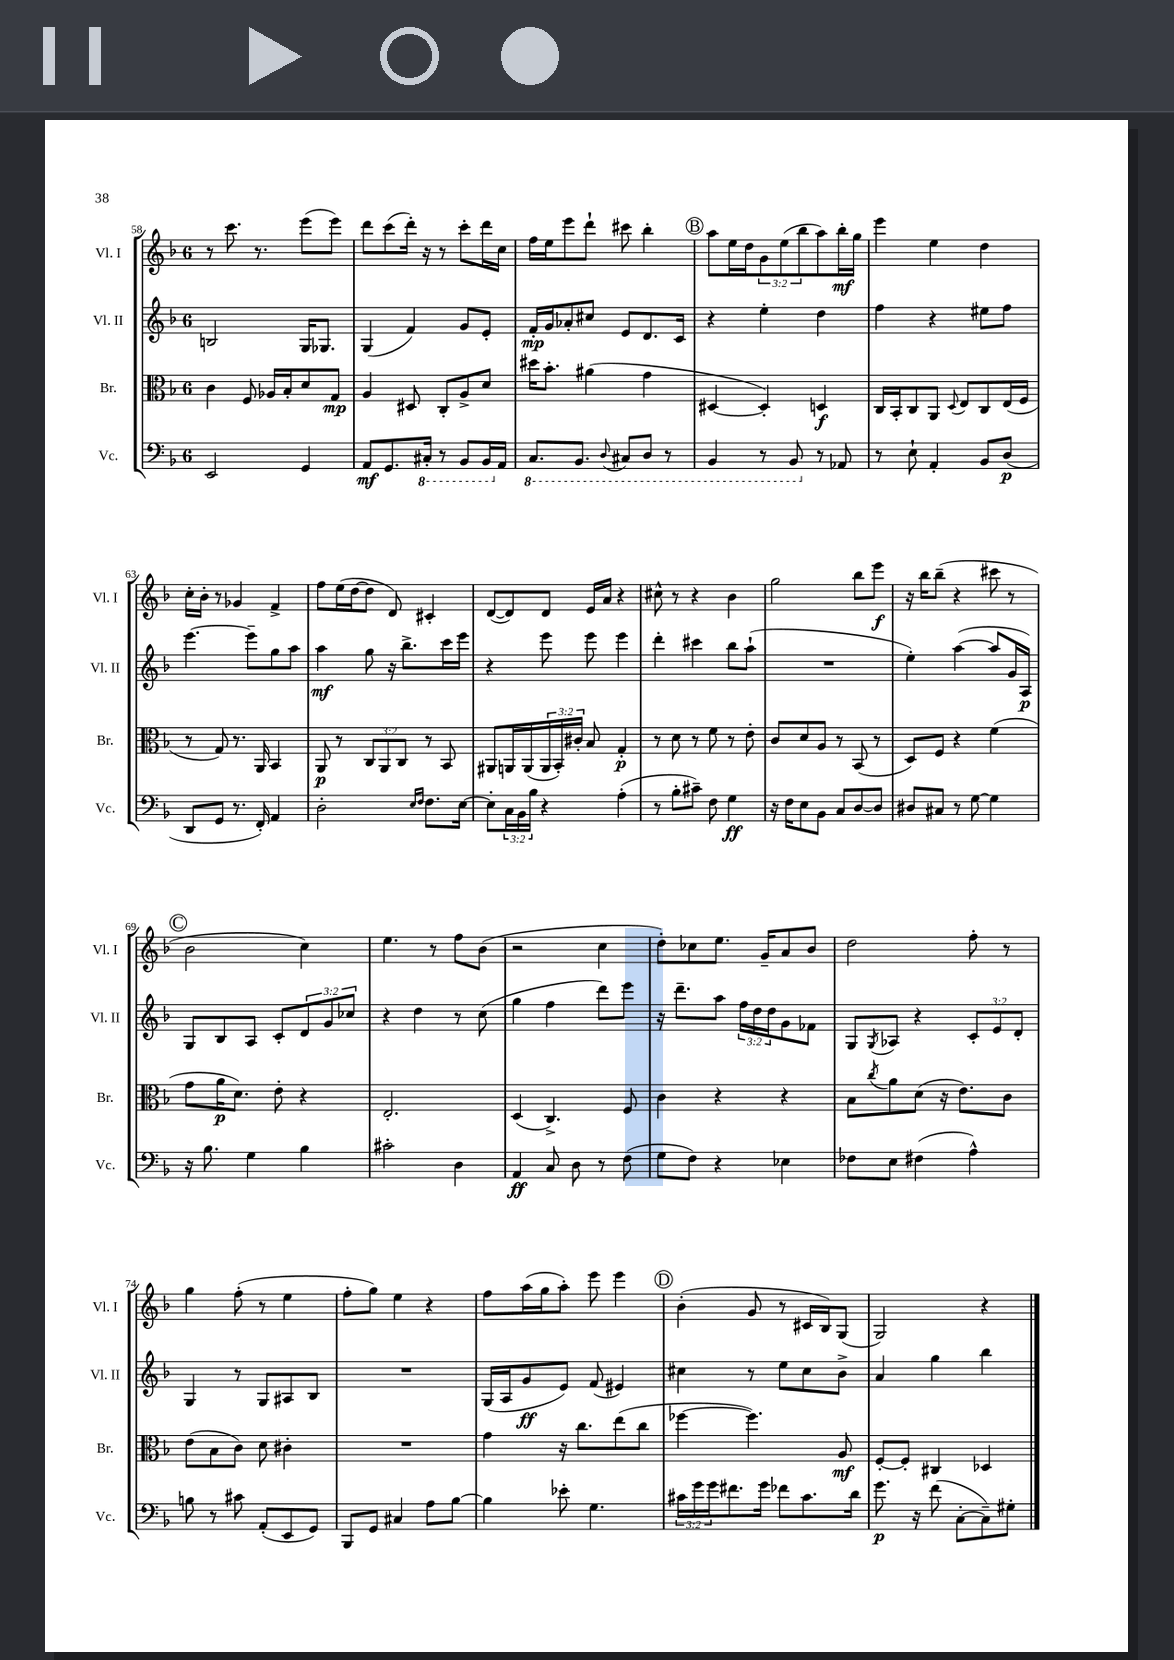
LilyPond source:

<<
\new StaffGroup <<
\new Staff = "s0" \with { instrumentName = "Vl. I" shortInstrumentName = "Vl. I" } {
    \clef treble \key f \major \once \override Staff.TimeSignature.style = #'single-digit \time 6/8 \override Staff.TupletNumber.text = #tuplet-number::calc-fraction-text
    r8 c'''8. r8. e'''8( e'''8) |
    d'''8 c'''8( d'''16-.) r16 r8 c'''8-. d'''16 c''16 |
    f''16 e''16 e'''8 d'''8-! cis'''8 bes''4-. |
    \mark \markup { \circle "B" } a''8 e''16 d''16 \tuplet 3/2 { g'8 e''8( bes''8 } a''8) bes''16-.\mf g''16 |
    e'''4 e''4 d''4 |
    c''16-. bes'16-. r8 ges'4 f'4-> |
    f''8 e''16( d''16~ d''8 d'8) cis'4-. |
    d'8~( d'8) d'8 e'16 a'16 r4 |
    cis''8-^ r8 r4 bes'4 |
    g''2 bes''8 e'''8\f |
    r16 bes''16 bes''8--( r4 cis'''8 r8 |
    \mark \markup { \circle "C" } bes'2 c''4) |
    e''4. r8 f''8 bes'8( |
    r2 c''4 |
    d''8-.) ces''8 e''8. g'16-- a'8 bes'8 |
    d''2 f''8-. r8 |
    g''4 f''8-.( r8 e''4 |
    f''8-. g''8) e''4 r4 |
    f''8 a''16( g''16 a''8-.) e'''8 e'''4 |
    \mark \markup { \circle "D" } bes'4-.( g'8 r8 cis'16 bes16) g8( |
    g2) r4 \bar "|." |
}
\new Staff = "s1" \with { instrumentName = "Vl. II" shortInstrumentName = "Vl. II" } {
    \clef treble \key f \major \once \override Staff.TimeSignature.style = #'single-digit \time 6/8 \override Staff.TupletNumber.text = #tuplet-number::calc-fraction-text
    b2 g16 ges8. |
    g4( f'4) g'8 e'8-. |
    f'16-.\mp g'16 aes'8-. cis''8 e'8 d'8. c'16 |
    \mark \markup { \circle "B" } r4 e''4-. d''4 |
    f''4 r4 eis''8 f''8 |
    e'''4.~ e'''8-- g''8 a''8 |
    a''4\mf g''8 r16 bes''8.-> c'''16 e'''16 |
    r4 e'''8 e'''8 e'''4 |
    d'''4-. cis'''4 bes''8 a''8-!( |
    R2. |
    e''4-.) a''4~( a''8 g'16 a16\p) |
    \mark \markup { \circle "C" } g8 bes8 a8 c'8-. \tuplet 3/2 { d'8 g'8 ces''8 } |
    r4 d''4 r8 c''8( |
    g''4 f''4 d'''8) e'''8 |
    r16 d'''8.-- a''8 \tuplet 3/2 { f''16 d''16 d''16 } g'8 fes'8 |
    g8 \acciaccatura { g8 } aes8 r4 \tuplet 3/2 { c'8-. e'8 d'8-. } |
    g4 r8 g8 ais8 bes8 |
    R2. |
    g16( a16 g'8\ff e'8) f'8( eis'4) |
    \mark \markup { \circle "D" } cis''4 r8 e''8 cis''8 bes'8-> |
    a'4 g''4 bes''4 \bar "|." |
}
\new Staff = "s2" \with { instrumentName = "Br." shortInstrumentName = "Br." } {
    \clef alto \key f \major \once \override Staff.TimeSignature.style = #'single-digit \time 6/8 \override Staff.TupletNumber.text = #tuplet-number::calc-fraction-text
    c'4 f8 aes16 bes16-. d'8 g8\mp |
    a4 dis8 c8-. a8-> d'8 |
    dis''16 bes'8.-. ais'4( g'4 |
    \mark \markup { \circle "B" } dis4~ dis4-.) d4\f |
    c16 bes,16-. c8 a,8 \appoggiatura { d8 } e8 c8 e16( f16 |
    r8 g8) r8. a,16 bes,4 |
    a,8\p r8 \tuplet 3/2 { c8 a,8 c8 } r8 bes,8 |
    ais,8 a,16 a,16( \tuplet 3/2 { a,16 bes,16-.) cis'16-. } bes8 g4-.\p |
    r8 d'8 r8 f'8 r8 e'8-. |
    c'8 d'8 a8 r8 bes,8( r8 |
    d8) f8 r4 f'4( |
    \mark \markup { \circle "C" } g'8 a'16\p d'8.) e'8-. r4 |
    e2.-. |
    d4( c4.->) f8 |
    c'4 r4 r4 |
    bes8 \acciaccatura { c''8 } a'8 d'8( r16 e'8.) c'8 |
    e'8( bes8 c'8) d'8 cis'4-. |
    R2. |
    g'4 r16 c''8. e''8( c''8 |
    \mark \markup { \circle "D" } fes''4~ fes''4.) a8\mf |
    f8~-. f8-. cis4 des4 \bar "|." |
}
\new Staff = "s3" \with { instrumentName = "Vc." shortInstrumentName = "Vc." } {
    \clef bass \key f \major \once \override Staff.TimeSignature.style = #'single-digit \time 6/8 \override Staff.TupletNumber.text = #tuplet-number::calc-fraction-text
    e,2 g,4 |
    a,8\mf g,8. \ottava #-1 cis,16-. r8 bes,,8 bes,,16 \ottava #0 a,16 |
    \ottava #-1 c,8. bes,,8. \appoggiatura { d,8 } cis,8 d,8 r8 |
    \mark \markup { \circle "B" } bes,,4 r8 bes,,8 \ottava #0 r8 aes,8 |
    r8 e8-! a,4-. bes,8 d8\p( |
    d,8 g,8 r8. f,16-.) a,4 |
    d2-. \grace { e16 f16 } f8. e16~ |
    e8-. \tuplet 3/2 { c16 bes,16 bes16 } r4 a4-.( |
    r8 bes8-. cis'8--) f8 g4\ff |
    r16 f16 e8 bes,8 c8 d8~ d8 |
    dis8 cis8 r8 g8~ g4 |
    \mark \markup { \circle "C" } r16 bes8. g4 bes4 |
    cis'2-. d4 |
    a,4\ff c8 d8 r8 f8( |
    g8 f8) r4 ees4 |
    fes8 e8 fis4( a4-^) |
    b8 r8 cis'8 a,8-.( e,8 g,8) |
    bes,,8 g,8 cis4 a8 bes8~ |
    bes4 ees'8-. g4. |
    \mark \markup { \circle "D" } \tuplet 3/2 { cis'16 g'16 g'16 } fis'8. g'16 fes'8 cis'8. d'16 |
    g'8.\p r16 f'8( c8~-. c8--) gis8-. \bar "|." |
}
>>
>>
\layout { \context { \Score currentBarNumber = #58 } }
